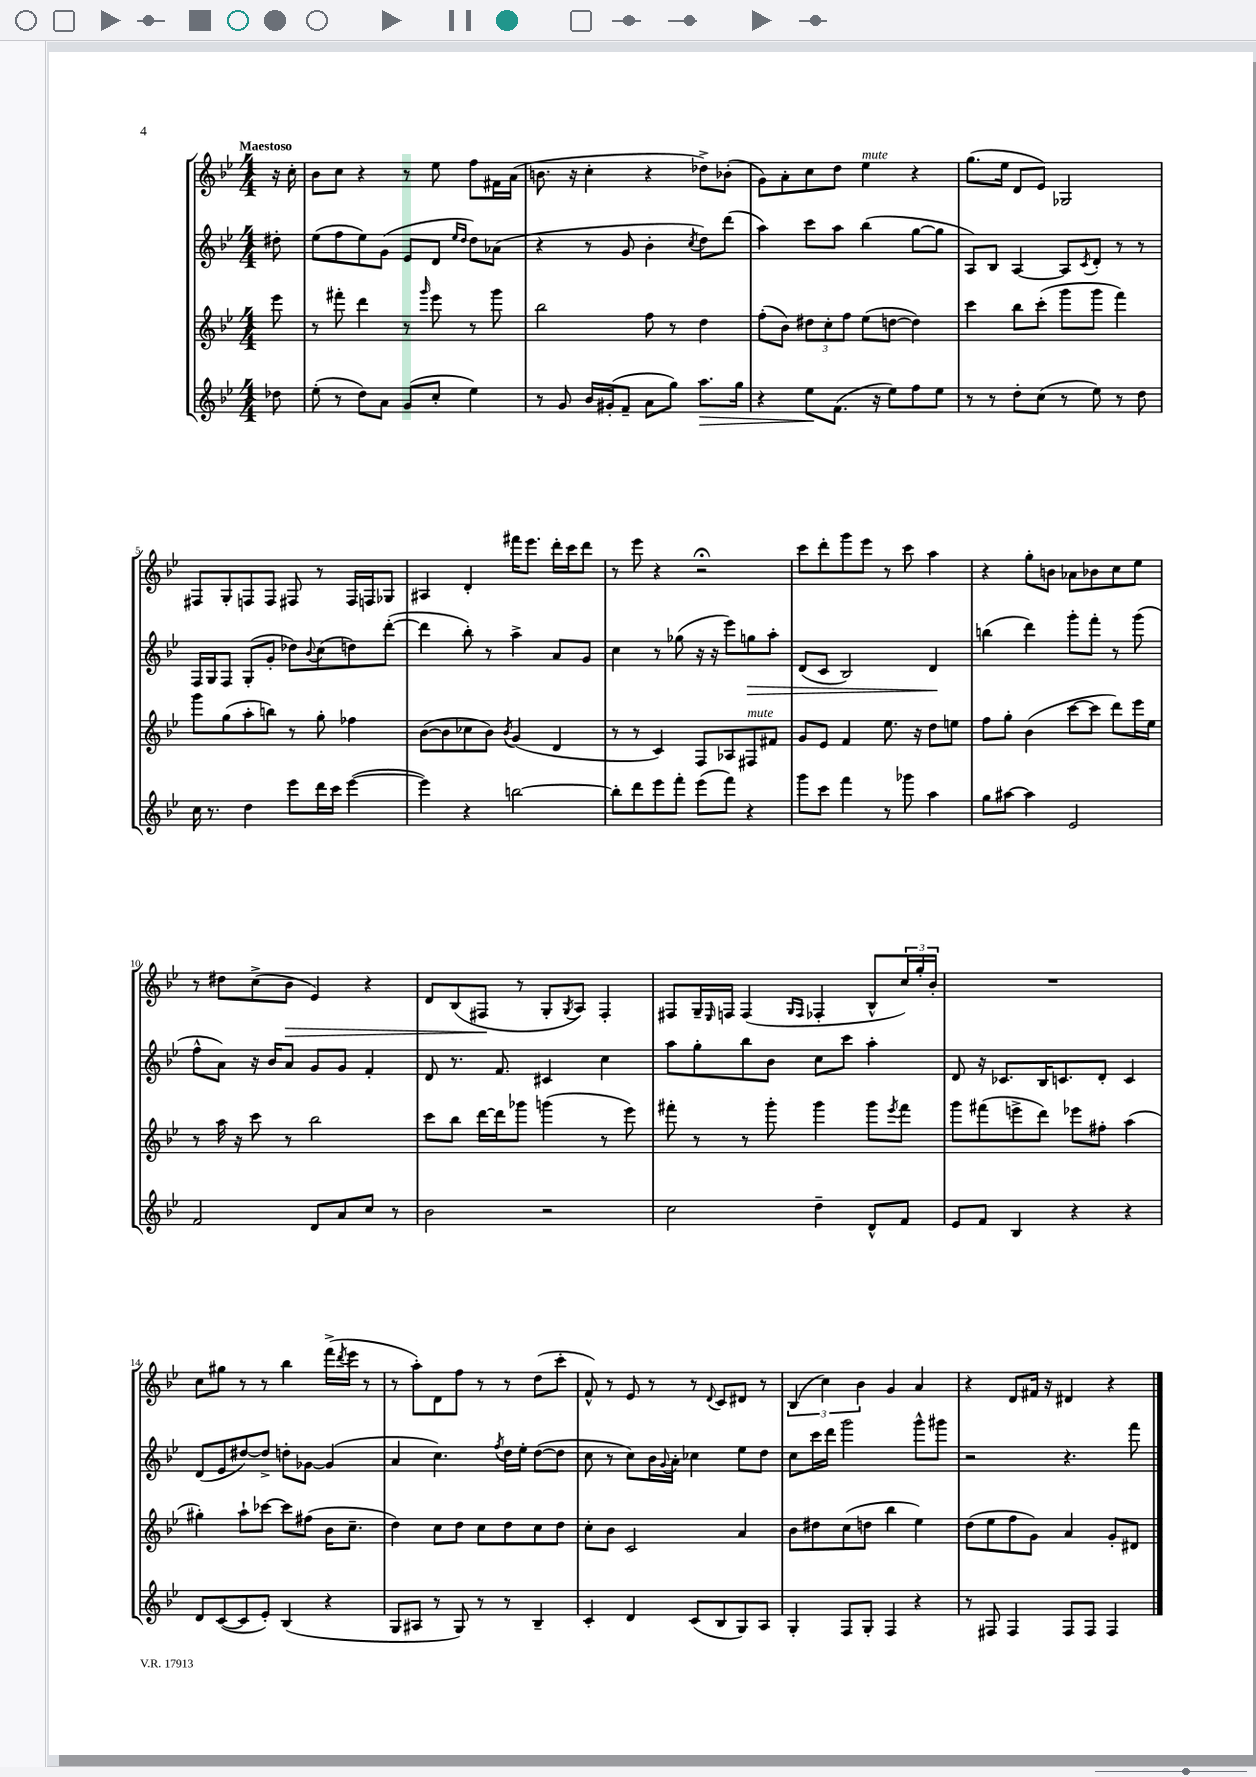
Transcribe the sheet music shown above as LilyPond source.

<<
\new StaffGroup <<
\new Staff = "s0" {
    \clef treble \key bes \major \numericTimeSignature \time 4/4 \partial 8 \tempo "Maestoso"
    r16 c''16-. |
    bes'8 c''8 r4 r8 ees''8 f''8 fis'16 a'16( |
    b'8. r16 c''4-. r4 des''8->) bes'8-.( |
    g'8) a'8-. c''8 d''8 ees''4^\markup { \italic "mute" } r4 |
    g''8.( ees''16 d'8 ees'8) ges2 |
    fis8 g8-. f8 f8 fis8 r8 fis16 f16 ges8 |
    ais4 d'4-. fis'''16 ees'''8. d'''16-. c'''16 d'''8 |
    r8 ees'''8 r4 r2\fermata |
    c'''8 d'''8-. g'''8 ees'''8 r8 c'''8 a''4 |
    r4 g''8-. b'8 aes'8 bes'8 c''8 ees''8 |
    r8 dis''8 c''8->( bes'8\> ees'4) r4 |
    d'8 bes8( fis8\! r8 g8-. \acciaccatura { g8 } a8) fis4-. |
    fis8 g16-- \grace { ees16 } f16 f4( \grace { g16 f16 } fes4-. bes8-^ \tuplet 3/2 { c''16) g''16-. bes'16-. } |
    R1 |
    c''8 gis''8 r8 r8 bes''4 f'''16->( \acciaccatura { d'''8 } ees'''16 r8 |
    r8 a''8-.) d'8 f''8 r8 r8 d''8( c'''8-. |
    f'8-^) r8 ees'8 r8 r8 \appoggiatura { d'8 } c'8 dis'8 r8 |
    \tuplet 3/2 { bes4( c''4) bes'4 } g'4 a'4 |
    r4 d'8 fis'16 r16 dis'4 r4 \bar "|." |
}
\new Staff = "s1" {
    \clef treble \key bes \major \numericTimeSignature \time 4/4 \partial 8
    dis''8-. |
    ees''8( f''8 ees''8) g'8( ees'8 d'8 \grace { ees''16 d''16 } d''8) aes'8( |
    r4 r8 g'8 bes'4-. \acciaccatura { c''8 } d''8) d'''8( |
    a''4) c'''8 a''8 bes''4( g''8~ g''8 |
    a8) bes8 a4~ a8 \acciaccatura { c'8 } d'8-. r8 r8 |
    f16 g16 f8 g8-.( g'8-. des''8) \appoggiatura { bes'8 } c''8( d''8) d'''8~-.( |
    d'''4 bes''8-.) r8 a''4-> a'8 g'8 |
    c''4 r8 ges''8( r16 r16 ees'''8) g''8\> a''8-. |
    d'8( c'8 bes2) d'4\! |
    b''4( d'''4) g'''8-. f'''8-. r8 g'''8( |
    f''8-^ a'8) r16 bes'16 a'8 g'8 g'8 f'4-. |
    d'8 r8. f'8. cis'4 c''4 |
    a''8 g''8-. bes''8 bes'8 c''8 c'''8 a''4-. |
    d'8 r16 ces'8. bes16 c'8. d'8-. c'4 |
    d'8( ees'8 dis''8~) dis''8-> d''8-. ges'8~ ges'4( |
    a'4 c''4.) \acciaccatura { f''8 } d''16 ees''16-. d''8~( d''8 |
    c''8 r8 c''8) bes'16 \appoggiatura { g'8 } a'16-. ces''4 ees''8 d''8 |
    c''8 c'''16 d'''16 g'''2 g'''8-^ gis'''8 |
    r2 r4. f'''8 \bar "|." |
}
\new Staff = "s2" {
    \clef treble \key bes \major \numericTimeSignature \time 4/4 \partial 8
    ees'''8 |
    r8 fis'''8-. d'''4 r8 \grace { g'''16 } ees'''8 r8 g'''8 |
    bes''2 f''8 r8 d''4 |
    f''8-.( bes'8) \tuplet 3/2 { dis''8 c''8-. f''8 } ees''8( d''8~ d''4) |
    c'''4 bes''8 c'''8-.( g'''8 g'''8 f'''4) |
    g'''8 g''8( a''8-. b''8) r8 g''8-. fes''4 |
    bes'8~( bes'8 ces''8 bes'8) \acciaccatura { bes'8 } g'4( d'4 |
    r8 r8 c'4) f8 aes8 fis8^\markup { \italic "mute" } fis'8 |
    g'8 ees'8 f'4 ees''8. r16 d''8 e''8 |
    f''8 g''8-. bes'4( c'''8~ c'''8 d'''8) ees'''16 ees''16 |
    r8 a''16 r16 c'''8 r8 bes''2 |
    c'''8 bes''8 d'''16~ d'''16 ges'''8 g'''4( r8 ees'''8) |
    fis'''8-. r8 r8 g'''8-. g'''4 g'''8 \acciaccatura { ees'''8 } fis'''8 |
    g'''8 fis'''8( e'''8-> d'''8) ees'''8 fis''8-. a''4( |
    gis''4-.) a''8-! ces'''8~ ces'''8 fis''8( bes'16 c''8.-- |
    d''4) c''8 d''8 c''8 d''8 c''8 d''8 |
    c''8-. bes'8 c'2 a'4 |
    bes'8 dis''8 c''8( d''8 bes''4 ees''4) |
    d''8( ees''8 f''8 g'8) a'4 g'8-. dis'8 \bar "|." |
}
\new Staff = "s3" {
    \clef treble \key bes \major \numericTimeSignature \time 4/4 \partial 8
    des''8 |
    ees''8-.( r8 d''8) a'8 g'8( c''8-. ees''4) |
    r8 g'8 bes'16 gis'16-.( f'8-- a'8 g''8) a''8.\> g''16 |
    r4 ees''8\! f'8.( r16 ees''8) f''8 ees''8 |
    r8 r8 d''8-. c''8( r8 ees''8) r8 d''8 |
    c''16 r8. d''4 ees'''8 d'''16 c'''16 ees'''4~( |
    ees'''4) r4 b''2~ |
    b''8-. d'''8 ees'''8 f'''8-. ees'''8( f'''8) r4 |
    g'''8 c'''8 f'''4 r8 ges'''8 a''4 |
    g''8 ais''8~ ais''4 ees'2 |
    f'2 d'8 a'8 c''8 r8 |
    bes'2 r2 |
    c''2 d''4-- d'8-^ f'8 |
    ees'8 f'8 bes4 r4 r4 |
    d'8 c'8~( c'8 ees'8-.) bes4( r4 |
    g8 ais8 r8 g8) r8 r8 bes4-- |
    c'4-. d'4 c'8( bes8 g8) a8 |
    g4-. f8 g8-. f4 r4 |
    r8 fis8 fis4 fis8 fis8 fis4 \bar "|." |
}
>>
>>
